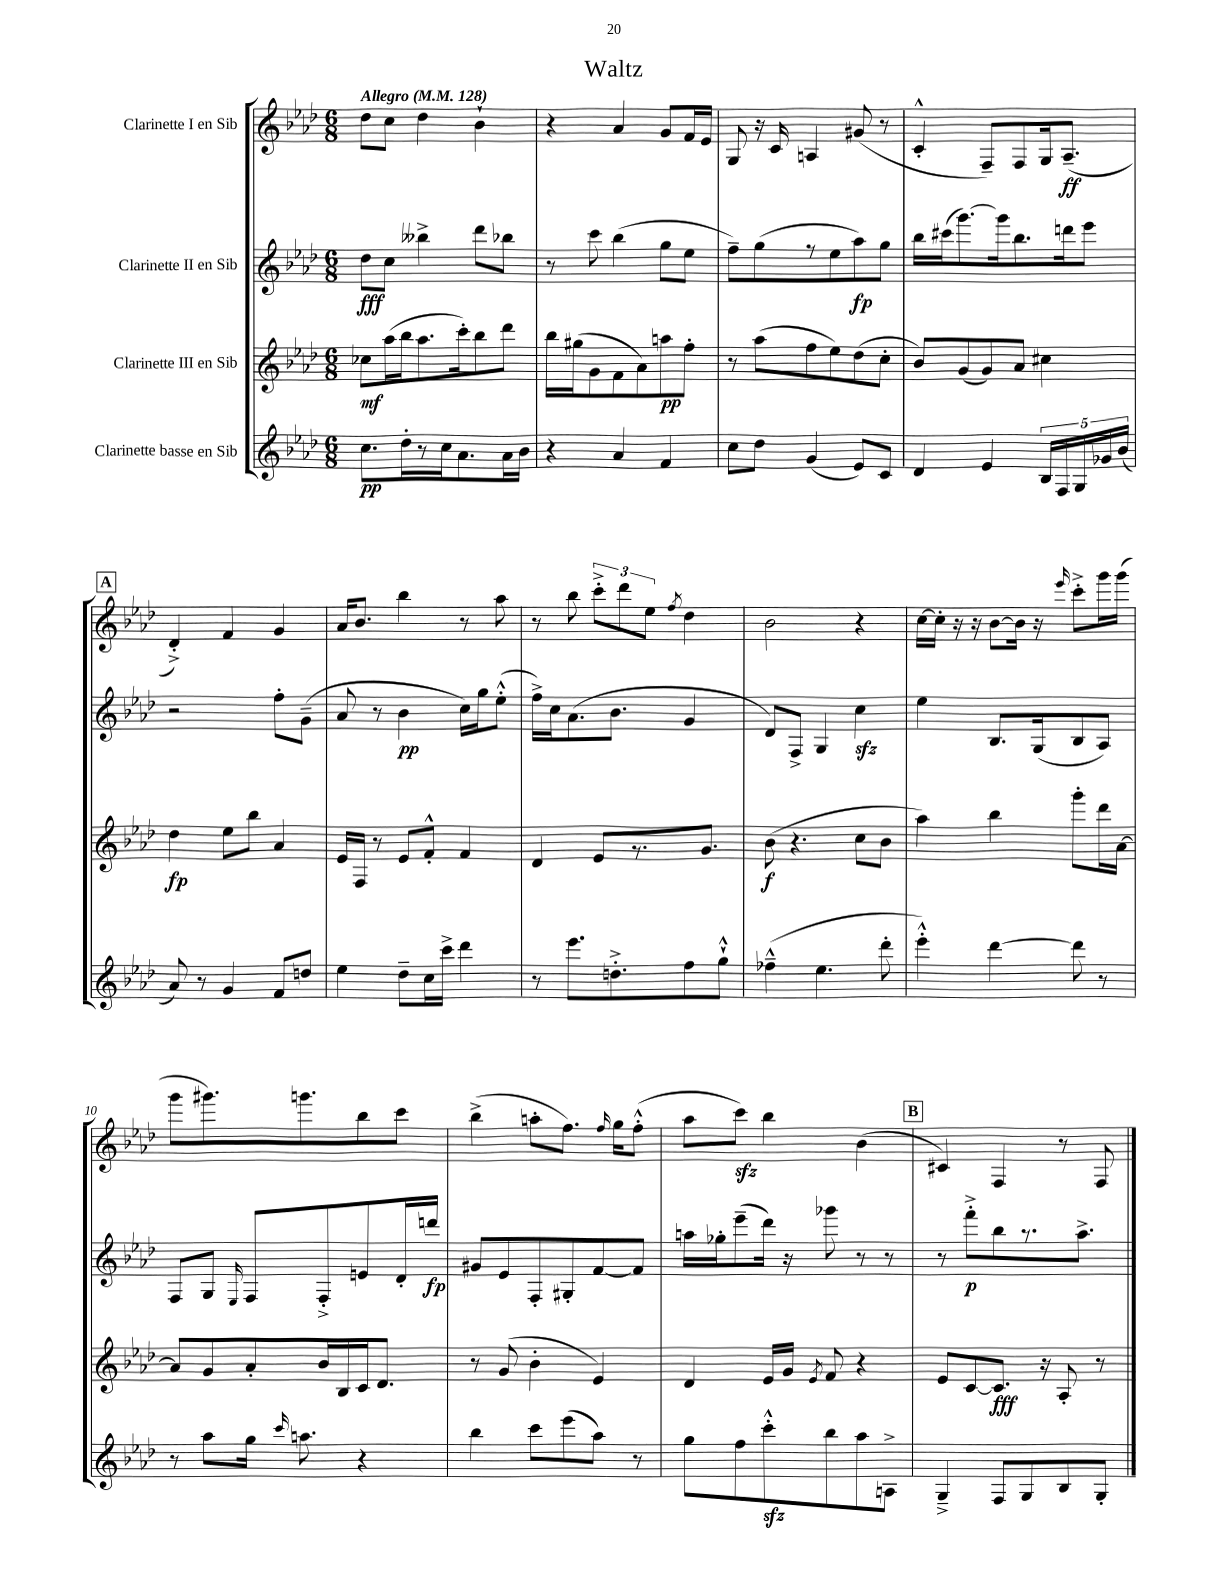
\header { title = "Waltz" }
<<
\new StaffGroup <<
\new Staff = "s0" \with { instrumentName = "Clarinette I en Sib" } {
    \clef treble \key aes \major \numericTimeSignature \time 6/8 \tempo "Allegro" 4 = 128
    \autoBeamOff des''8[ c''8] des''4 bes'4-! |
    r4 aes'4 g'8[ f'16 ees'16] |
    g8 r16 c'16 a4 gis'8( r8 |
    c'4-.-^ f8[--) f8 g16 aes8.]--\ff( |
    \mark \markup { \box "A" } des'4-.->) f'4 g'4 |
    aes'16[ bes'8.] bes''4 r8 aes''8 |
    r8 bes''8 \tuplet 3/2 { c'''8[-.-> des'''8 ees''8] } \acciaccatura { f''8 } des''4 |
    bes'2 r4 |
    c''16[~ c''16]-. r16 r16 bes'8[~ bes'16] r16 \grace { ees'''16 } c'''8[-.-> g'''16 g'''16]( |
    g'''8[ gis'''8.) g'''8. bes''8 c'''8] |
    bes''4->( a''8[-. f''8.]) \grace { f''16 } g''16[ f''8]-.-^( |
    aes''8[ c'''8]\sfz) bes''4 bes'4( |
    \mark \markup { \box "B" } cis'4) f4 r8 f8 \bar "|." |
}
\new Staff = "s1" \with { instrumentName = "Clarinette II en Sib" } {
    \clef treble \key aes \major \numericTimeSignature \time 6/8
    \autoBeamOff des''8[\fff c''8] beses''4-> des'''8[ bes''8] |
    r8 c'''8 bes''4( g''8[ ees''8] |
    f''8[--) g''8( r8 ees''8 aes''8\fp) g''8] |
    bes''16[ cis'''16( g'''8.~) g'''16 bes''8. d'''16 ees'''8] |
    \mark \markup { \box "A" } r2 f''8[-. g'8]--( |
    aes'8 r8 bes'4\pp c''16[) g''16 ees''8]-.-^( |
    f''16[->) c''16 aes'8.( bes'8.] g'4 |
    des'8[) f8]-> g4 c''4\sfz |
    ees''4 bes8.[ g16( bes8 aes8]) |
    f8[ g8] \grace { ees16 } f8[ f8-.-> e'8 des'16-. d'''16]\fp |
    gis'8[ ees'8 f8-. gis8-. f'8~ f'8] |
    a''16[ ges''16-. ees'''8--( des'''16]) r16 ges'''8 r8 r8 |
    \mark \markup { \box "B" } r8 f'''8[-.->\p bes''8 r8. aes''8.]-> \bar "|." |
}
\new Staff = "s2" \with { instrumentName = "Clarinette III en Sib" } {
    \clef treble \key aes \major \numericTimeSignature \time 6/8
    \autoBeamOff ces''8[\mf aes''16( bes''16 aes''8. c'''16-.) bes''8 des'''8] |
    bes''16[ gis''16( g'8 f'8 aes'8) a''8\pp f''8]-. |
    r8 aes''8[( f''8 ees''8) des''8( c''8]-. |
    bes'8[) g'8( g'8) aes'8] cis''4 |
    \mark \markup { \box "A" } des''4\fp ees''8[ bes''8] aes'4 |
    ees'16[ f16] r8 ees'8[ f'8]-.-^ f'4 |
    des'4 ees'8[ r8. g'8.] |
    bes'8\f( r4. c''8[ bes'8] |
    aes''4) bes''4 g'''8[-. des'''16 aes'16]~ |
    aes'8[ g'8 aes'8-. bes'16 bes16 c'16 des'8.] |
    r8 g'8( bes'4-. ees'4) |
    des'4 ees'16[ g'16] \acciaccatura { ees'8 } f'8 r4 |
    \mark \markup { \box "B" } ees'8[ c'8~ c'8.]\fff r16 aes8-. r8 \bar "|." |
}
\new Staff = "s3" \with { instrumentName = "Clarinette basse en Sib" } {
    \clef treble \key aes \major \numericTimeSignature \time 6/8
    \autoBeamOff c''8.[\pp des''16-. r8 c''16 aes'8. aes'16 bes'16] |
    r4 aes'4 f'4 |
    c''8[ des''8] g'4( ees'8[) c'8] |
    des'4 ees'4 \tuplet 5/4 { bes16[ f16 g16 ges'16 bes'16]( } |
    \mark \markup { \box "A" } aes'8) r8 g'4 f'8[ d''8] |
    ees''4 des''8[-- c''16 c'''16]-> des'''4 |
    r8 ees'''8.[ d''8.-.-> f''8 g''8]-!-^ |
    fes''4---^( ees''4. des'''8-. |
    ees'''4-.-^) des'''4~ des'''8 r8 |
    r8 aes''8[ g''16] \grace { c'''16 } a''8. r4 |
    bes''4 c'''8[ ees'''8( aes''8]) r8 |
    g''8[ f''8 c'''8-.-^\sfz bes''8 aes''8 a8]-> |
    \mark \markup { \box "B" } g4---> f8[ g8 bes8 g8]-. \bar "|." |
}
>>
>>
